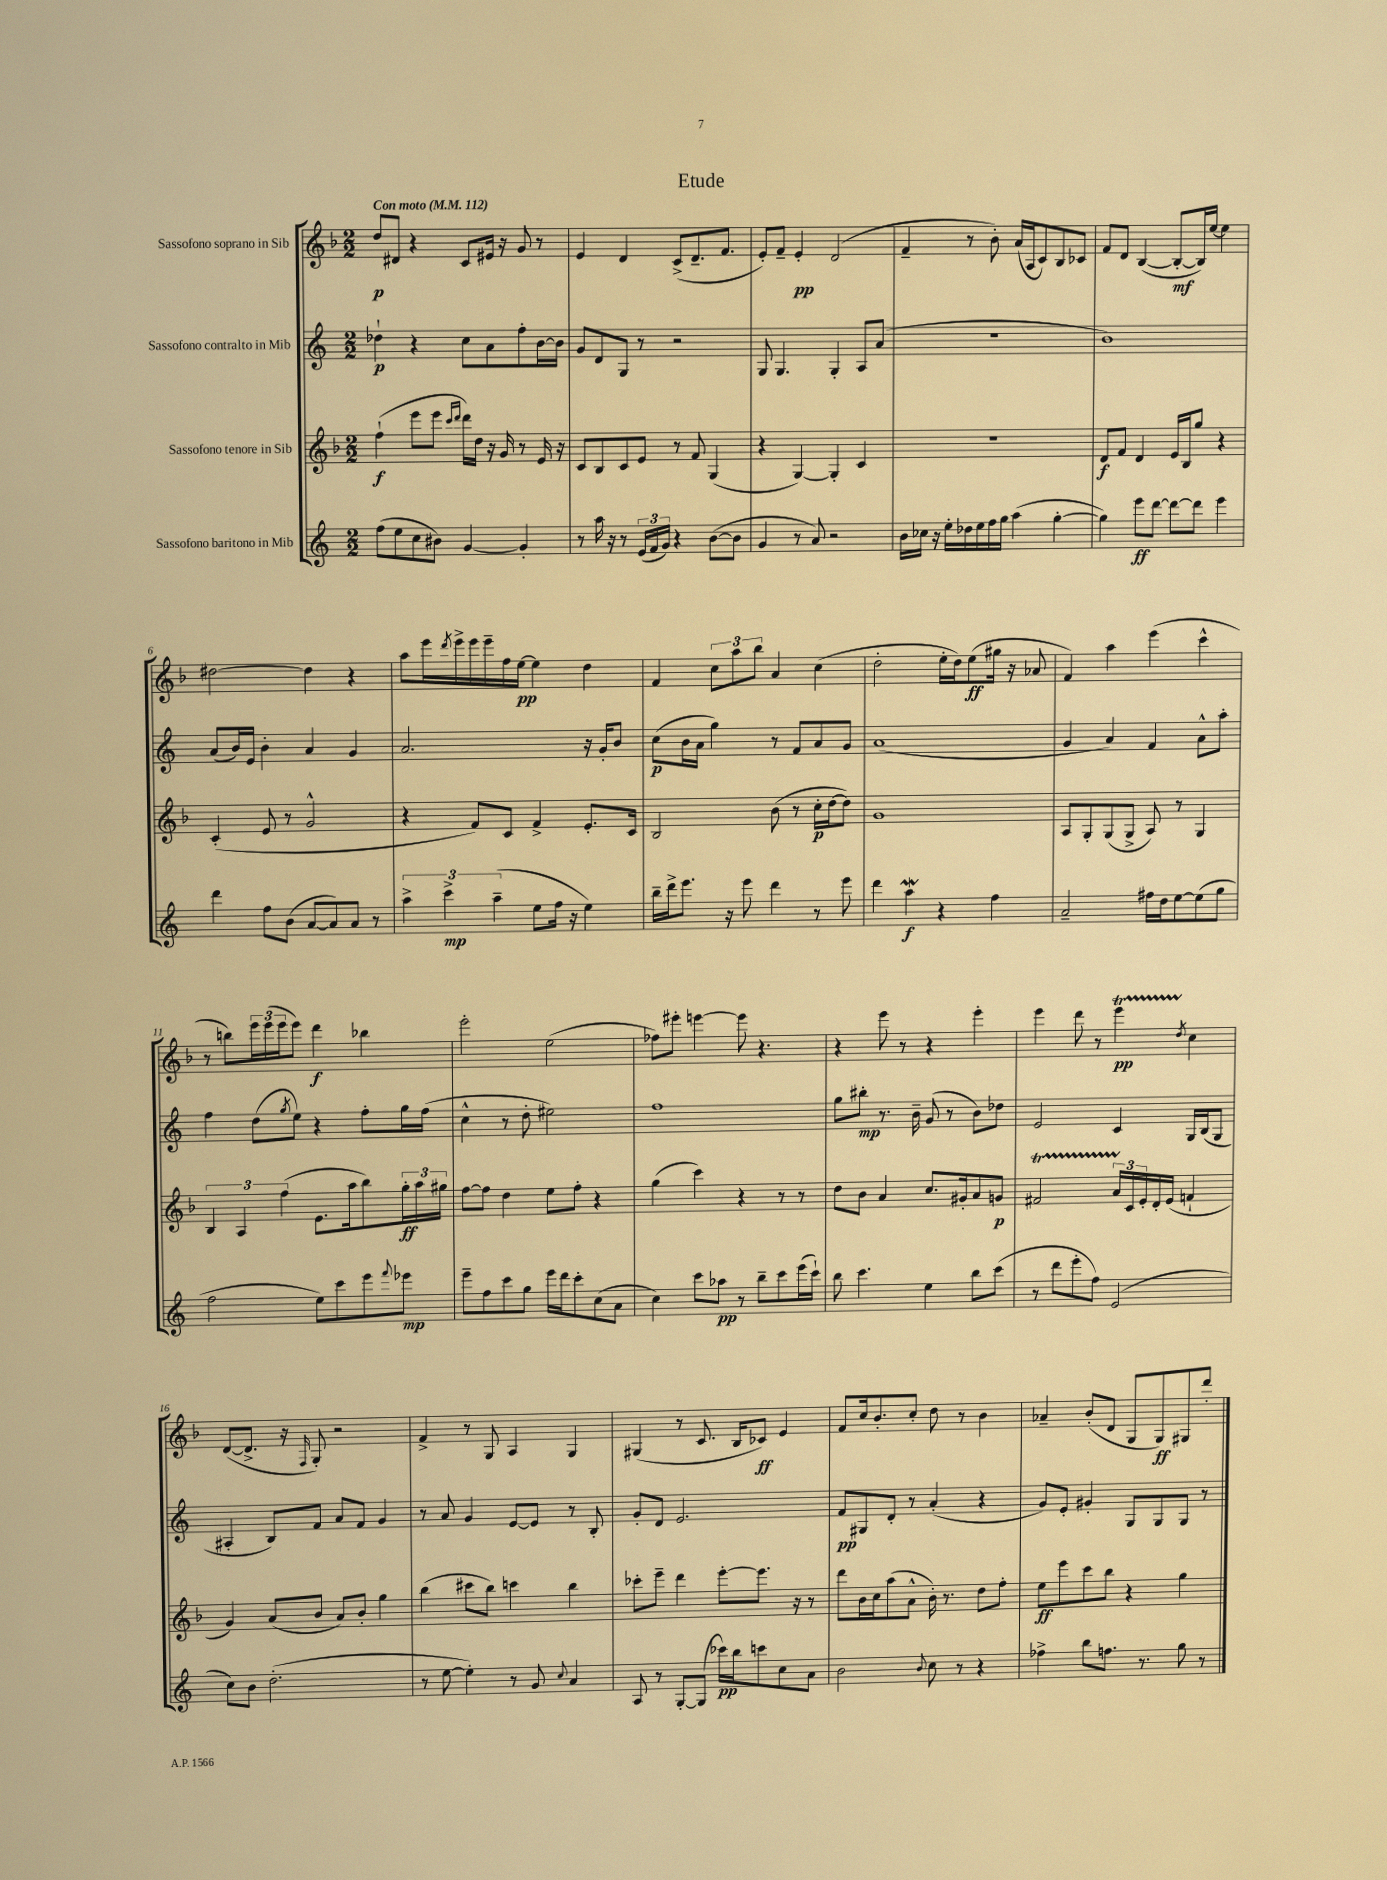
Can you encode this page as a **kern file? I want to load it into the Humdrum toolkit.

**kern	**dynam	**kern	**dynam	**kern	**dynam	**kern	**dynam
*part4	*part4	*part3	*part3	*part2	*part2	*part1	*part1
*staff4	*staff4	*staff3	*staff3	*staff2	*staff2	*staff1	*staff1
*I"Sassofono baritono in Mib	*	*I"Sassofono tenore in Sib	*	*I"Sassofono contralto in Mib	*	*I"Sassofono soprano in Sib	*
*clefG2	*	*clefG2	*	*clefG2	*	*clefG2	*
*k[]	*	*k[b-]	*	*k[]	*	*k[b-]	*
*M2/2	*	*M2/2	*	*M2/2	*	*M2/2	*
*MM112	*	*MM112	*	*MM112	*	*MM112	*
=1	=1	=1	=1	=1	=1	=1	=1
!	!	!	!	!	!	!LO:TX:a:B:t=Con moto	!
(8ff\L	.	(4ff`\	f	4dd-X`\	p	8dd/L	p
8ee\	.	.	.	.	.	8d#X/J	.
8cc\	.	8eee\L	.	4r	.	4r	.
8b#X\J)	.	8eee\J	.	.	.	.	.
.	.	16qqccc/LL	.	.	.	.	.
.	.	16qqddd/JJ	.	.	.	.	.
[4g/	.	16ddd\LL)	.	8cc\L	.	8c/L	.
.	.	16dd\JJ	.	.	.	.	.
.	.	16r	.	8a\	.	16e#X/Jk	.
.	.	16g/	.	.	.	16r	.
4g'/]	.	8r	.	8ff'\	.	8g/	.
.	.	16e/	.	[16b\L	.	8r	.
.	.	16r	.	16b\JJ]	.	.	.
=2	=2	=2	=2	=2	=2	=2	=2
8r	.	8c/L	.	8g/L	.	4e/	.
16aa\	.	8B-/	.	8d/	.	.	.
16r	.	.	.	.	.	.	.
8r	.	8c/	.	8G/J	.	4d/	.
(24e/LL	.	8e/J	.	8r	.	.	.
24f/	.	.	.	.	.	.	.
24g/JJ)	.	.	.	.	.	.	.
4r	.	8r	.	2r	.	(8c^/L	.
.	.	8f/	.	.	.	8.d~/	.
([8b\L	.	(4G/	.	.	.	.	.
.	.	.	.	.	.	8.f/J	.
8b\J]	.	.	.	.	.	.	.
=3	=3	=3	=3	=3	=3	=3	=3
4g/	.	4r	.	8G/	.	8e'/L)	.
.	.	.	.	4.G/	.	8f~/J	.
8r	.	[4G/)	.	.	.	4e'/	pp
8a/)	.	.	.	.	.	.	.
2r	.	4G'/]	.	4G'/	.	(2d/	.
.	.	4c/	.	8A/L	.	.	.
.	.	.	.	(8a/J	.	.	.
=4	=4	=4	=4	=4	=4	=4	=4
16b\LL	.	1r	.	1r	.	4f~/	.
16cc-X\JJ	.	.	.	.	.	.	.
16r	.	.	.	.	.	.	.
16ee'\LL	.	.	.	.	.	.	.
16dd-X\	.	.	.	.	.	8r	.
16ee\	.	.	.	.	.	.	.
16ff\	.	.	.	.	.	8b-'\)	.
16gg\JJ	.	.	.	.	.	.	.
(4aa\	.	.	.	.	.	(16a/LL	.
.	.	.	.	.	.	16A/J	.
.	.	.	.	.	.	8c/)	.
[4gg'\	.	.	.	.	.	8B-/	.
.	.	.	.	.	.	8c-X/J	.
=5	=5	=5	=5	=5	=5	=5	=5
4gg\])	.	8d/L	f	1b)	.	8f/L	.
.	.	8f/J	.	.	.	8d/J	.
8eee\L	ff	4d/	.	.	.	([4B-/	.
[8ddd\J	.	.	.	.	.	.	.
8ddd\L_	.	16e/LL	.	.	.	8B-'/L_	mf
.	.	16B-/J	.	.	.	.	.
8ddd\J]	.	8gg/J	.	.	.	16B-/L])	.
.	.	.	.	.	.	[16ee/JJ	.
4eee\	.	4r	.	.	.	4ee\]	.
!!LO:LB:g=z
=6	=6	=6	=6	=6	=6	=6	=6
4ddd\	.	(4c'/	.	(8a/L	.	[2dd#X\	.
.	.	.	.	16b/L)	.	.	.
.	.	.	.	16e/JJ	.	.	.
8ff\L	.	8e/	.	4b'\	.	.	.
(8b\J	.	8r	.	.	.	.	.
[8a/L	.	2g^^/	.	4a/	.	4dd#\]	.
8a/])	.	.	.	.	.	.	.
8a/J	.	.	.	4g/	.	4r	.
8r	.	.	.	.	.	.	.
=7	=7	=7	=7	=7	=7	=7	=7
6aa^\	.	4r	.	2.a/	.	8aa\L	.
.	.	.	.	.	.	16eee\L	.
6ccc^\	mp	.	.	.	.	.	.
.	.	.	.	.	.	8qddd/	.
.	.	.	.	.	.	16eee^\	.
.	.	8f/L)	.	.	.	16eee\	.
.	.	.	.	.	.	16eee~\	.
(6aa~\	.	.	.	.	.	.	.
.	.	8c/J	.	.	.	16ff\	.
.	.	.	.	.	.	[16ee\JJ	pp
8ee\L	.	4f^/	.	.	.	4ee\]	.
16ff\Jk	.	.	.	.	.	.	.
16r	.	.	.	.	.	.	.
4ee\)	.	8.e'/L	.	16r	.	4dd\	.
.	.	.	.	16g'/KL	.	.	.
.	.	.	.	8b/J	.	.	.
.	.	16c/Jk	.	.	.	.	.
=8	=8	=8	=8	=8	=8	=8	=8
16bb~\LL	.	2B-/	.	(8cc\L	p	4f/	.
16ddd^\J	.	.	.	.	.	.	.
8.eee\J	.	.	.	16b\L	.	.	.
.	.	.	.	16a\JJ	.	.	.
.	.	.	.	4gg\)	.	12cc\L	.
16r	.	.	.	.	.	.	.
.	.	.	.	.	.	12aa\	.
8eee\	.	.	.	.	.	.	.
.	.	.	.	.	.	12bb-\J	.
4ddd\	.	(8b-\	.	8r	.	4a/	.
.	.	8r	.	8f/L	.	.	.
8r	.	16cc'\LL	p	8a/	.	(4cc\	.
.	.	[16dd\J	.	.	.	.	.
8eee\	.	8dd\J])	.	8g/J	.	.	.
=9	=9	=9	=9	=9	=9	=9	=9
4ddd\	.	1g	.	(1a	.	2dd'\	.
4aaW\	f	.	.	.	.	.	.
4r	.	.	.	.	.	16ee'\LL	.
.	.	.	.	.	.	16dd\J)	.
.	.	.	.	.	.	(8ee\	ff
4ff\	.	.	.	.	.	16gg#X\Jk	.
.	.	.	.	.	.	16r	.
.	.	.	.	.	.	8a-X/	.
=10	=10	=10	=10	=10	=10	=10	=10
2a~/	.	8A/L	.	4g/	.	4f/)	.
.	.	8G'/	.	.	.	.	.
.	.	(8G/	.	4a/)	.	4aa\	.
.	.	8G^/J	.	.	.	.	.
16ff#X\LL	.	8A/)	.	4f/	.	(4eee\	.
16dd\J	.	.	.	.	.	.	.
[8ee\	.	8r	.	.	.	.	.
(8ee\]	.	4G/	.	8a^^\L	.	4ccc^^\	.
8gg\J	.	.	.	8aa'\J	.	.	.
!!LO:LB:g=z
=11	=11	=11	=11	=11	=11	=11	=11
2ff\	.	6B-/	.	4ff\	.	8r	.
.	.	.	.	.	.	8bbn\L)	.
.	.	6A/	.	.	.	.	.
.	.	.	.	(8dd\L	.	24eee\L	.
.	.	.	.	.	.	(24eee\	.
.	.	(6ff\	.	.	.	24eee\J	.
.	.	.	.	8qgg/	.	.	.
.	.	.	.	8ee\J)	.	8eee\J)	.
8ee\L)	.	8.e\L	.	4r	.	4ddd\	f
8ccc\	.	.	.	.	.	.	.
.	.	16aa\k	.	.	.	.	.
8eee\	.	8bb-\)	.	8ff'\L	.	4bb-X\	.
8qqfff/	.	.	.	.	.	.	.
8eee-X\J	mp	24gg'\L	ff	16gg\L	.	.	.
.	.	24aa\	.	.	.	.	.
.	.	.	.	(16ff\JJ	.	.	.
.	.	24gg#X\JJ	.	.	.	.	.
=12	=12	=12	=12	=12	=12	=12	=12
8eee~\L	.	[8ff\L	.	4cc^^\	.	2eee'\	.
8ff\	.	8ff\J]	.	.	.	.	.
8ccc\	.	4dd\	.	8r	.	.	.
8gg\J	.	.	.	8dd'\	.	.	.
16eee\LL	.	8ee\L	.	2ee#X\)	.	(2ee\	.
16ddd\J	.	.	.	.	.	.	.
8ccc'\	.	8ff'\J	.	.	.	.	.
(8cc\	.	4r	.	.	.	.	.
8a\J	.	.	.	.	.	.	.
=13	=13	=13	=13	=13	=13	=13	=13
4cc\)	.	(4gg\	.	1ff	.	8ff-X\L)	.
.	.	.	.	.	.	8eee#X'\J	.
8ccc\L	.	4ccc\)	.	.	.	[4eeen\	.
8aa-X\J	pp	.	.	.	.	.	.
8r	.	4r	.	.	.	8eee\]	.
8bb~\L	.	.	.	.	.	4.r	.
8ccc\	.	8r	.	.	.	.	.
(16eee\L	.	8r	.	.	.	.	.
16ccc`\JJ)	.	.	.	.	.	.	.
=14	=14	=14	=14	=14	=14	=14	=14
8bb\	.	8dd\L	.	8gg\L	.	4r	.
4.ccc\	.	8b-\J	.	8bb#X'\J	mp	.	.
.	.	4a/	.	8.r	.	8eee\	.
.	.	.	.	.	.	8r	.
.	.	.	.	16b~\	.	.	.
4ee\	.	8.cc/L	.	(8g/	.	4r	.
.	.	.	.	8r	.	.	.
.	.	16g#X'/k	.	.	.	.	.
8bb\L	.	8a/	.	8b\L)	.	4eee'\	.
(8ccc\J	.	8gn/J	p	8dd-X\J	.	.	.
=15	=15	=15	=15	=15	=15	=15	=15
8r	.	2f#Xt/	.	2e/	.	4eee\	.
8ddd\L	.	.	.	.	.	.	.
8eee'\	.	.	.	.	.	8ddd\	.
8ff\J)	.	.	.	.	.	8r	.
(2e/	.	24aTTT/LL	.	4c/	.	4eeet\	pp
.	.	24c/	.	.	.	.	.
.	.	24e'/	.	.	.	.	.
.	.	16d'/	.	.	.	.	.
.	.	(16e/JJ	.	.	.	.	.
.	.	.	.	.	.	8qdd/	.
.	.	4fn`/	.	16G/LL	.	4cc\	.
.	.	.	.	(16B/J	.	.	.
.	.	.	.	8G/J	.	.	.
!!LO:LB:g=z
=16	=16	=16	=16	=16	=16	=16	=16
8cc\L)	.	4g/)	.	4A#X'/	.	([8d/L	.
8b\J	.	.	.	.	.	8.d^/J]	.
(2.dd'\	.	(8a/L	.	8B/L)	.	.	.
.	.	.	.	.	.	16r	.
.	.	.	.	.	.	16qqF/	.
.	.	8b-/J	.	8f/J	.	8G'/)	.
.	.	8a/L)	.	8a/L	.	2r	.
.	.	8b-'/J	.	8f/J	.	.	.
.	.	4gg\	.	4g/	.	.	.
=17	=17	=17	=17	=17	=17	=17	=17
8r	.	(4bb-\	.	8r	.	4f^/	.
[8ee\	.	.	.	8a/	.	.	.
4ee'\])	.	8ccc#X\L	.	4g/	.	8r	.
.	.	8bb-\J)	.	.	.	8G/	.
8r	.	4cccn\	.	[8e/L	.	4A/	.
8g/	.	.	.	8e/J]	.	.	.
8qqcc/	.	.	.	.	.	.	.
4a/	.	4bb-\	.	8r	.	4G/	.
.	.	.	.	8B'/	.	.	.
=18	=18	=18	=18	=18	=18	=18	=18
8A/	.	8ccc-X'\L	.	8g'/L	.	(4G#X/	.
8r	.	8eee~\J	.	8d/J	.	.	.
[8G'/L	.	4ddd\	.	2.e/	.	8r	.
(8G/J]	.	.	.	.	.	8.c/	.
16ccc-X\LL)	pp	[8eee'\L	.	.	.	.	.
16bb\J	.	.	.	.	.	16B-/KL	.
8cccn\	.	8.eee\J]	.	.	.	8c-X/J)	ff
8cc\	.	.	.	.	.	4e/	.
.	.	16r	.	.	.	.	.
8a\J	.	8r	.	.	.	.	.
=19	=19	=19	=19	=19	=19	=19	=19
2b\	.	8ddd\L	.	8f/L	pp	8f/L	.
.	.	16b-\L	.	8G#X/	.	16cc/k	.
.	.	16cc\J	.	.	.	8.b-'/	.
.	.	(8aa\	.	8d'/J	.	.	.
.	.	8a^^\J	.	8r	.	8cc'/J	.
8qqb/	.	.	.	.	.	.	.
8cc\	.	16b-'\)	.	(4a'/	.	8dd\	.
.	.	8.r	.	.	.	.	.
8r	.	.	.	.	.	8r	.
4r	.	8dd\L	.	4r	.	4b-\	.
.	.	8ff'\J	.	.	.	.	.
=20	=20	=20	=20	=20	=20	=20	=20
4ff-X^\	.	8ee\L	ff	8g/L)	.	4a-X~/	.
.	.	8eee\	.	8e'/J	.	.	.
8bb\L	.	8ccc\	.	4g#X'/	.	(8b-'/L	.
8.ffn\J	.	8bb-\J	.	.	.	8d/J	.
.	.	4r	.	8G/L	.	8G/L	.
8.r	.	.	.	.	.	.	.
.	.	.	.	8G/	.	8G/)	ff
8gg\	.	4gg\	.	8G/J	.	8G#X/	.
8r	.	.	.	8r	.	8ddd'/J	.
==	==	==	==	==	==	==	==
*-	*-	*-	*-	*-	*-	*-	*-
